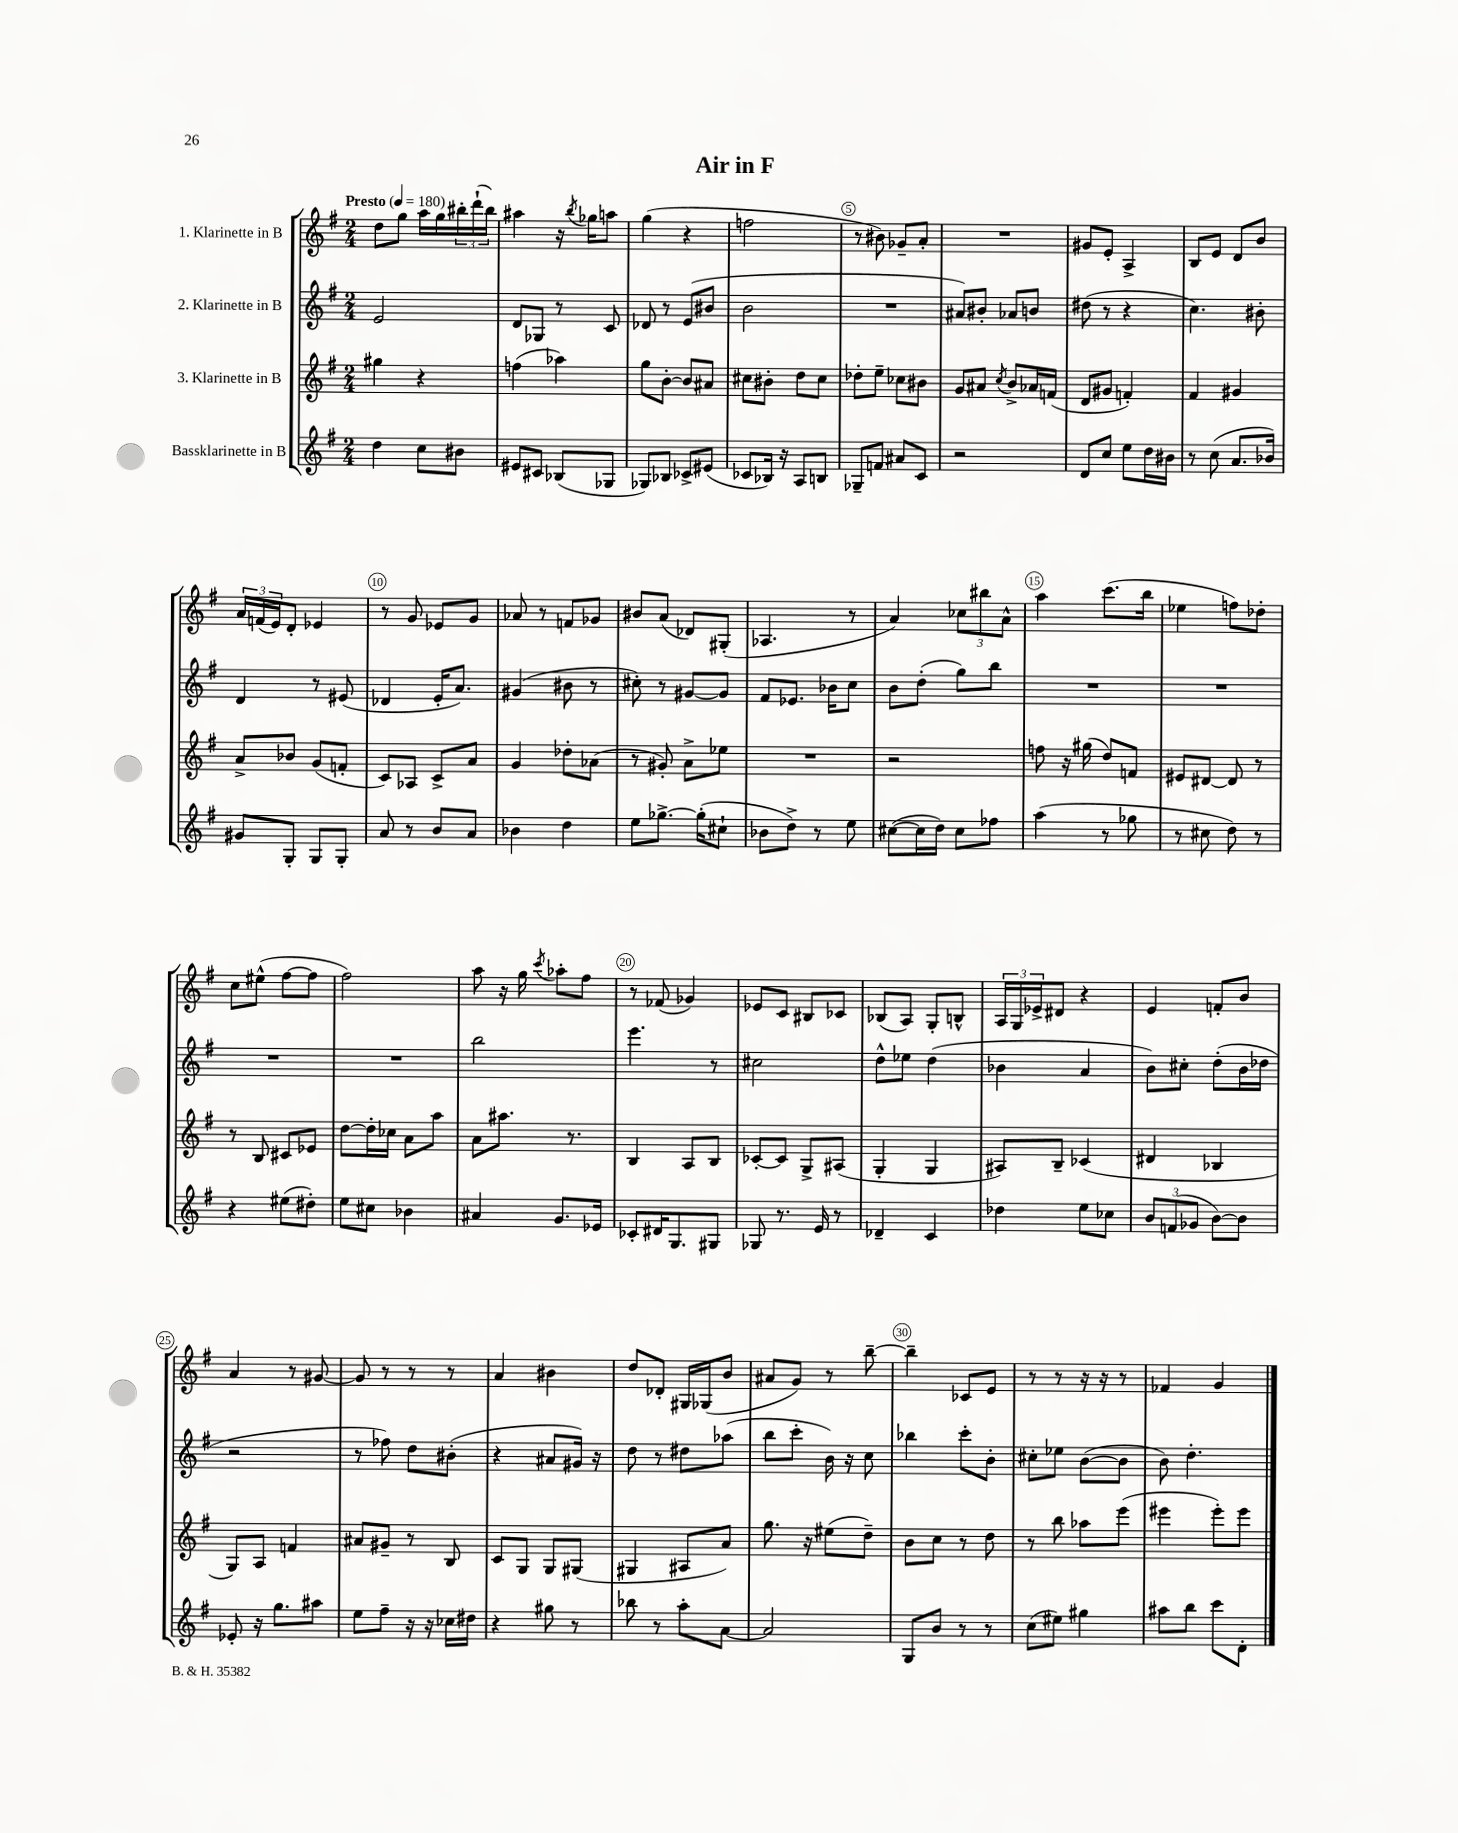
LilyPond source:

\header { title = "Air in F" }
<<
\new StaffGroup <<
\new Staff = "s0" \with { instrumentName = "1. Klarinette in B" } {
    \clef treble \key g \major \numericTimeSignature \time 2/4 \tempo "Presto" 4 = 180
    d''8 g''8 a''16 g''16 \tuplet 3/2 { bis''16-. d'''16-!( bis''16) } |
    ais''4 r16 \acciaccatura { b''8 } ges''16 a''8 |
    g''4( r4 |
    f''2 |
    r8 bis'8) ges'8-- a'8-. |
    R2 |
    gis'8 e'8-. a4-> |
    b8 e'8 d'8 b'8 |
    \tuplet 3/2 { a'16 f'16( e'16) } d'8-. ees'4 |
    r8 g'8 ees'8 g'8 |
    aes'8 r8 f'8 ges'8 |
    bis'8 a'8( des'8) gis8-.( |
    aes4. r8 |
    a'4) \tuplet 3/2 { ces''8 bis''8 a'8-^ } |
    a''4 c'''8.( b''16 |
    ees''4 f''8) des''8-. |
    c''8 eis''8-^( fis''8~ fis''8 |
    fis''2) |
    a''8 r16 g''16 \acciaccatura { c'''8 } aes''8-. fis''8 |
    r8 fes'8( ges'4) |
    ees'8 c'8 bis8 ces'8 |
    bes8( a8) g8-. b8-^ |
    \tuplet 3/2 { a16 g16 ees'16-> } dis'8 r4 |
    e'4 f'8-. b'8 |
    a'4 r8 gis'8~ |
    gis'8 r8 r8 r8 |
    a'4 bis'4 |
    d''8 des'8-. gis16 ges16( b'8 |
    ais'8 g'8) r8 b''8~-- |
    b''4-- ces'8 e'8 |
    r8 r8 r16 r16 r8 |
    fes'4 g'4 \bar "|." |
}
\new Staff = "s1" \with { instrumentName = "2. Klarinette in B" } {
    \clef treble \key g \major \numericTimeSignature \time 2/4
    e'2 |
    d'8 ges8 r8 c'8 |
    des'8 r8 e'8( bis'8 |
    b'2 |
    R2 |
    ais'8) bis'8-. aes'8 b'8 |
    dis''8( r8 r4 |
    c''4.) bis'8-. |
    d'4 r8 eis'8( |
    des'4 e'16-. a'8.) |
    gis'4( bis'8 r8 |
    cis''8-.) r8 gis'8~ gis'8 |
    fis'8 ees'8. bes'16 c''8 |
    b'8 d''8-.( g''8) b''8 |
    R2 |
    R2 |
    R2 |
    R2 |
    b''2 |
    e'''4. r8 |
    cis''2 |
    d''8-^ ees''8 d''4( |
    bes'4 a'4 |
    b'8) cis''8-. d''8-.( b'16 des''16 |
    r2 |
    r8 fes''8) d''8 bis'8-.( |
    r4 ais'8 gis'16) r16 |
    d''8 r8 dis''8 aes''8( |
    b''8 c'''8-. b'16) r16 c''8 |
    bes''4 c'''8-. b'8-. |
    cis''8-. ees''8 b'8~( b'8 |
    b'8) d''4.-. \bar "|." |
}
\new Staff = "s2" \with { instrumentName = "3. Klarinette in B" } {
    \clef treble \key g \major \numericTimeSignature \time 2/4
    gis''4 r4 |
    f''4( aes''4) |
    g''8 b'8~-. b'8 ais'8 |
    cis''8 bis'8-. d''8 cis''8 |
    des''8-. e''8-- ces''8 bis'8 |
    g'8 ais'8 \acciaccatura { c''8 } b'8-> aes'16 f'16( |
    d'8 gis'8 f'4-.) |
    fis'4 gis'4 |
    a'8-> bes'8 g'8( f'8-. |
    c'8) aes8 c'8-> a'8 |
    g'4 des''8-. aes'8( |
    r8 gis'8-.) a'8-> ees''8 |
    R2 |
    r2 |
    f''8 r16 gis''16( d''8) f'8 |
    eis'8 dis'8~ dis'8 r8 |
    r8 b8 cis'8 ees'8 |
    d''8~ d''16-. ces''16 a'8 a''8 |
    a'8 ais''8. r8. |
    b4 a8 b8 |
    ces'8~-. ces'8 g8-> ais8( |
    g4-. g4 |
    ais8) b8-- ces'4( |
    dis'4 bes4 |
    g8) a8 f'4 |
    ais'8 gis'8-- r8 b8 |
    c'8 g8 g8 gis8( |
    gis4 ais8 a'8) |
    g''8. r16 eis''8( d''8--) |
    b'8 c''8 r8 d''8 |
    r8 b''8 aes''8 e'''8( |
    eis'''4 eis'''8-.) eis'''8 \bar "|." |
}
\new Staff = "s3" \with { instrumentName = "Bassklarinette in B" } {
    \clef treble \key g \major \numericTimeSignature \time 2/4
    d''4 c''8 bis'8 |
    eis'8 cis'8 bes8( ges8 |
    ges8) bes8 ces'8-> eis'8( |
    ces'8 bes16) r16 a8 b8 |
    ges8-- f'8 ais'8 c'8 |
    r2 |
    d'8 c''8 e''8 d''16 bis'16 |
    r8 c''8( a'8. bes'16) |
    gis'8 g8-. g8 g8-. |
    a'8 r8 b'8 a'8 |
    bes'4 d''4 |
    e''8 ges''8.~-> ges''16-.( cis''8-! |
    bes'8 d''8->) r8 e''8 |
    cis''8~( cis''16 d''16) cis''8 fes''8 |
    a''4( r8 ges''8 |
    r8 cis''8 d''8) r8 |
    r4 eis''8( dis''8-.) |
    e''8 cis''8 bes'4 |
    ais'4 g'8. ees'16 |
    ces'8-. dis'16 g8. gis8 |
    ges8 r8. e'16 r8 |
    des'4-- c'4 |
    des''4 e''8 ces''8 |
    \tuplet 3/2 { b'8 f'8( ges'8 } b'8~) b'8 |
    ees'8-. r16 g''8. ais''8 |
    e''8 fis''8-- r16 r16 ces''16 dis''16 |
    r4 gis''8 r8 |
    bes''8 r8 a''8-. a'8~ |
    a'2 |
    g8 b'8 r8 r8 |
    c''8( eis''8) gis''4 |
    ais''8 b''8 c'''8 d'8-. \bar "|." |
}
>>
>>
\layout { \context { \Score \override BarNumber.break-visibility = ##(#f #t #t) barNumberVisibility = #(every-nth-bar-number-visible 5) \override BarNumber.stencil = #(make-stencil-circler 0.1 0.3 ly:text-interface::print) } }
